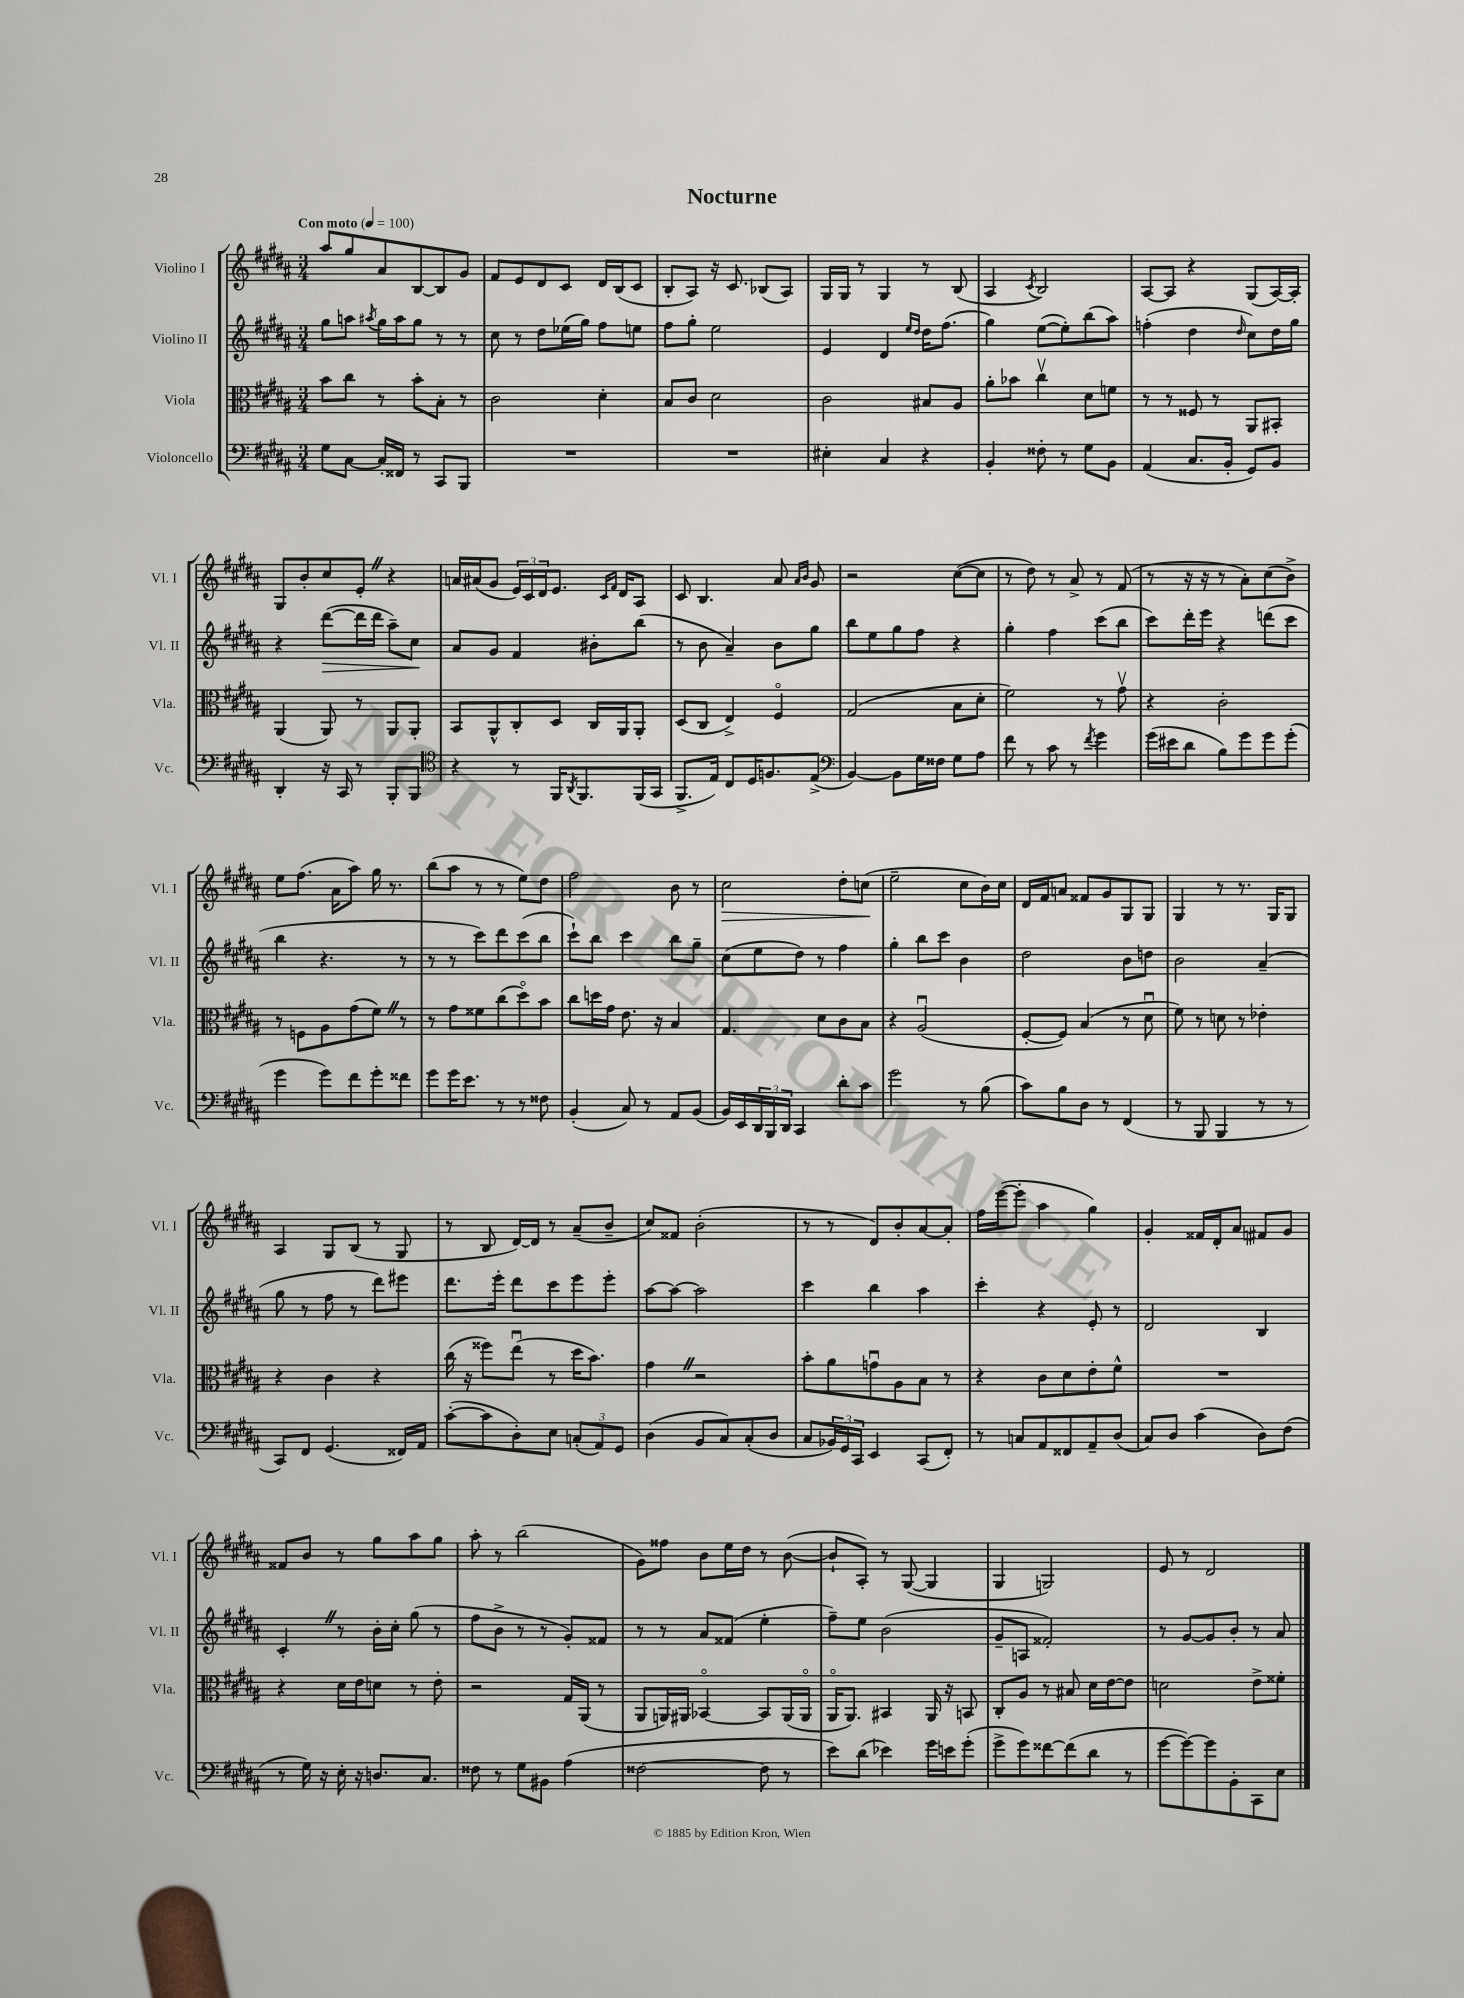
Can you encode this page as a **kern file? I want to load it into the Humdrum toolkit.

**kern	**kern	**kern	**dynam	**kern	**dynam
*part4	*part3	*part2	*part2	*part1	*part1
*staff4	*staff3	*staff2	*staff2	*staff1	*staff1
*I"Violoncello	*I"Viola	*I"Violino II	*	*I"Violino I	*
*I'Vc.	*I'Vla.	*I'Vl. II	*	*I'Vl. I	*
*clefF4	*clefC3	*clefG2	*	*clefG2	*
*k[f#c#g#d#a#]	*k[f#c#g#d#a#]	*k[f#c#g#d#a#]	*	*k[f#c#g#d#a#]	*
*M3/4	*M3/4	*M3/4	*	*M3/4	*
*MM100	*MM100	*MM100	*	*MM100	*
=1	=1	=1	=1	=1	=1
!	!	!	!	!LO:TX:a:B:t=Con moto	!
8G#\L	8b\L	8gg#\L	.	8aa#/L	.
[8C#\J	8cc#\J	8aan\J	.	8gg#/	.
.	.	8qaa#X/	.	.	.
16C#'/LL]	8r	16gg#\LL	.	8a#/	.
16FF##X/JJ	.	16aa#\J	.	.	.
8r	8b'\L	8gg#\J	.	[8B/	.
8CC#/L	8B'\J	8r	.	8B/]	.
8BBB/J	8r	8r	.	8g#/J	.
=2	=2	=2	=2	=2	=2
2.r	2c#\	8cc#\	.	8f#/L	.
.	.	8r	.	8e/	.
.	.	8dd#\L	.	8d#/	.
.	.	(16ee-X\L	.	8c#/J	.
.	.	16gg#\JJ)	.	.	.
.	4d#'\	8ff#\L	.	16d#/LL	.
.	.	.	.	(16B/J	.
.	.	8een\J	.	8c#/J	.
=3	=3	=3	=3	=3	=3
2.r	8B/L	8ff#\L	.	8B'/L	.
.	8c#/J	8gg#'\J	.	8A#/J)	.
.	2d#\	2ee\	.	16r	.
.	.	.	.	8.c#/	.
.	.	.	.	(8B-X/L	.
.	.	.	.	8A#/J)	.
=4	=4	=4	=4	=4	=4
4E#X'\	2c#\	4e/	.	16G#/LL	.
.	.	.	.	16G#/JJ	.
.	.	.	.	8r	.
4C#/	.	4d#/	.	4G#/	.
.	.	16qqee/LL	.	.	.
.	.	16qqdd#/JJ	.	.	.
4r	8B#X/L	16dd#\KL	.	8r	.
.	.	(8.ff#\J	.	.	.
.	8A#/J	.	.	(8B/	.
=5	=5	=5	=5	=5	=5
4BB'/	8a#'\L	4gg#\)	.	4A#/	.
.	8b-X\J	.	.	.	.
.	.	.	.	8qc#/	.
8F##X'\	4cc#v\	([8ee\L	.	2B/)	.
8r	.	8ee'\])	.	.	.
8G#\L	8d#\L	(8bb\	.	.	.
8BB\J	8fn\J	8aa#\J)	.	.	.
=6	=6	=6	=6	=6	=6
(4AA#/	8r	(4ffn'\	.	[8A#/L	.
.	8r	.	.	8A#/J]	.
8.C#/L	8F##X/	4dd#\	.	4r	.
.	8r	.	.	.	.
16BB'/Jk	.	.	.	.	.
.	.	16qqdd#/	.	.	.
8GG#/L)	8AA#/L	8cc#\L)	.	(8G#/L	.
8BB/J	8BB#X'/J	16dd#\L	.	[16A#/L)	.
.	.	16gg#\JJ	.	16A#'/JJ]	.
!!LO:LB:g=z
=7	=7	=7	=7	=7	=7
4DD#'/	(4AA#/	4r	.	8G#/L	.
.	.	.	.	8b'/	.
!	!	!	!LO:HP:b	!	!
16r	8AA#/)	([8ddd#\L	>	8cc#/	.
16CC#/	.	.	.	.	.
8r	8r	16ddd#\L]	.	8e'Z/J	.
.	.	16ddd#\JJ	.	.	.
8BBB'/L	8AA#/L	8aa#~\L)	.	4r	.
8BBB/J	8AA#'/J	8cc#\J	.	.	.
.	.	.	]	.	.
=8	=8	=8	=8	=8	=8
*clefC4	*	*	*	*	*
4r	8BB/L	8a#/L	.	16an/LL	.
.	.	.	.	(16a#X/J	.
.	8AA#^^/	8g#/J	.	8g#/J	.
8r	8C#'/	4f#/	.	24e/LL)	.
.	.	.	.	24c#/	.
.	.	.	.	24d#/J	.
16FF#/KL	8D#/J	.	.	8.e/J	.
8qAA#/	.	.	.	.	.
8.FF#/	.	.	.	.	.
.	16C#/LL	8b#X'\L	.	.	.
.	.	.	.	16qqc#/LL	.
.	.	.	.	16qqf#/JJ	.
.	16AA#/J	.	.	16d#/KL	.
(16FF#/L	8AA#'/J	(8bb\J	.	8A#/J	.
16GG#/JJ	.	.	.	.	.
=9	=9	=9	=9	=9	=9
8.FF#^/L	(8D#/L	8r	.	8c#/	.
.	8C#/J	8b\	.	4.B/	.
16E/Jk)	.	.	.	.	.
8C#/L	4E^/)	4a#~/)	.	.	.
16D#/K	.	.	.	.	.
8.Fn/	.	.	.	.	.
.	4F#/	8b\L	.	8a#/	.
.	.	.	.	16qqa#/LL	.
.	.	.	.	16qqb/JJ	.
(8E^/J	.	8gg#\J	.	8g#/	.
=10	=10	=10	=10	=10	=10
*clefF4	*	*	*	*	*
[4BB/)	(2G#/	8bb\L	.	2r	.
.	.	8ee\	.	.	.
8BB\L]	.	8gg#\	.	.	.
16G#\L	.	8ff#\J	.	.	.
16F##X\JJ	.	.	.	.	.
8G#\L	8B\L	4r	.	([8cc#\L	.
8A#\J	8d#'\J	.	.	8cc#\J]	.
=11	=11	=11	=11	=11	=11
8f#\	2f#\)	4gg#'\	.	8r	.
8r	.	.	.	8dd#\)	.
8c#\	.	4ff#\	.	8r	.
8r	.	.	.	8a#^/	.
8qf#/	.	.	.	.	.
4g#\	8r	(8ccc#\L	.	8r	.
.	8g#v\	8bb\J	.	(8f#/	.
=12	=12	=12	=12	=12	=12
(16g#\LL	4r	8ccc#\L)	.	8r	.
16e#X\J	.	.	.	.	.
8d#\J	.	16ddd#'\L	.	16r	.
.	.	16eee\JJ	.	16r	.
8B\L)	2c#'\	4r	.	8r	.
8g#\	.	.	.	8a#'\L)	.
8g#\	.	(8dddn\L	.	(8cc#\	.
(8g#'\J	.	8ccc#\J	.	8b^\J)	.
!!LO:LB:g=z
=13	=13	=13	=13	=13	=13
4g#\	8r	4bb\	.	8ee\L	.
.	8Fn\L	.	.	(8.ff#\J	.
8g#\L)	8A#\	4.r	.	.	.
.	.	.	.	16a#\KL	.
8f#\	(8g#\	.	.	8aa#\J)	.
8g#'\	8f#Z\J)	.	.	16gg#\	.
.	.	.	.	8.r	.
8f##X\J	8r	8r	.	.	.
=14	=14	=14	=14	=14	=14
8g#\L	8r	8r	.	(8bb\L	.
16g#\K	8g#\L	8r	.	8aa#\J	.
8.e\J	.	.	.	.	.
.	8f##X\	8ccc#\L)	.	8r	.
8r	(8cc#\	8ddd#\	.	8r	.
8r	8dd#\)	(8ccc#\	.	8ee\L)	.
8F##X\	8b\J	8bb\J	.	8dd#\J	.
=15	=15	=15	=15	=15	=15
(4BB'/	8cc#\L	8ccc#`\L)	.	2ff#\	.
.	16ddn\L	8bb\J	.	.	.
.	16g#\JJ	.	.	.	.
8C#/)	8.e\	4ccc#\	.	.	.
8r	.	.	.	.	.
.	16r	.	.	.	.
8AA#/L	4B/	8bb\L	.	8b\	.
(8BB/J	.	8gg#~\J	.	8r	.
=16	=16	=16	=16	=16	=16
!	!	!	!	!	!LO:HP:b
16BB/LL)	4.G#/	(8cc#\L	.	2cc#\	>
16EE/	.	.	.	.	.
24DD#/	.	8ee\	.	.	.
24BBB/	.	.	.	.	.
24DD#/JJ	.	.	.	.	.
4CC#/	.	8dd#\J)	.	.	.
.	8d#\L	8r	.	.	.
8d#'\L	8c#\	4ff#\	.	8dd#'\L	.
8c#\J	8B\J	.	.	(8ccn\J	.
.	.	.	.	.	]
=17	=17	=17	=17	=17	=17
2g#\	4r	4gg#'\	.	2ee~\	.
.	(2A#u/	8bb\L	.	.	.
.	.	8ccc#\J	.	.	.
8r	.	4b\	.	8cc#\L	.
(8B\	.	.	.	16b\L)	.
.	.	.	.	16cc#\JJ	.
=18	=18	=18	=18	=18	=18
8c#\L)	[8F#'/L	2dd#\	.	16d#/LL	.
.	.	.	.	16f#/J	.
8B\	8F#/J])	.	.	8an/J	.
8D#\J	(4B/	.	.	8f##X/L	.
8r	.	.	.	8g#/	.
(4FF#/	8r	8b\L	.	8G#/	.
.	8d#u\	8ddn\J	.	8G#/J	.
=19	=19	=19	=19	=19	=19
8r	8f#\)	2b\	.	4G#/	.
8BBB/	8r	.	.	.	.
4BBB/	8dn\	.	.	8r	.
.	8r	.	.	8.r	.
8r	4e-X'\	(4a#~/	.	.	.
.	.	.	.	16G#/KL	.
8r	.	.	.	8G#/J	.
!!LO:LB:g=z
=20	=20	=20	=20	=20	=20
8CC#/L)	4r	8gg#\	.	4A#/	.
8FF#/J	.	8r	.	.	.
(4.GG#/	4c#\	8ff#\	.	8G#/L	.
.	.	8r	.	(8B/J	.
.	4r	8ddd#\L)	.	8r	.
16FF##X/LL)	.	8eee#X\J	.	8G#/	.
16AA#/JJ	.	.	.	.	.
=21	=21	=21	=21	=21	=21
([8c#'\L	(16cc#\	8.ddd#\L	.	8r	.
.	16r	.	.	.	.
8c#\]	8ff##X\L)	.	.	8B/	.
.	.	16eee'\Jk	.	.	.
8D#'\)	(8eeu\J	8ddd#\L	.	[16d#/LL)	.
.	.	.	.	16d#/JJ]	.
8E\J	8r	8ccc#\	.	8r	.
(12Cn'/L	16dd#\KL	8eee\	.	(8a#~/L	.
.	8.b\J)	.	.	.	.
12AA#/)	.	.	.	.	.
.	.	8eee'\J	.	8b~/J	.
12GG#/J	.	.	.	.	.
=22	=22	=22	=22	=22	=22
(4D#\	4g#Z\	[8aa#\L	.	8cc#/L)	.
.	.	8aa#\J_	.	8f##X/J	.
8BB/L	2r	2aa#\]	.	(2b'\	.
8C#/)	.	.	.	.	.
(8C#'/	.	.	.	.	.
8D#/J	.	.	.	.	.
=23	=23	=23	=23	=23	=23
8C#/L	8b'\L	4ccc#\	.	8r	.
24BB-X/L)	8a#\	.	.	8r	.
24GG#/	.	.	.	.	.
24CC#/JJ	.	.	.	.	.
4EE/	8gnu\	4bb\	.	8d#/L)	.
.	8A#\	.	.	8b'/	.
(8CC#/L	8B\J	4aa#\	.	[8a#/	.
8FF#'/J)	8r	.	.	8a#'/J]	.
=24	=24	=24	=24	=24	=24
8r	4r	4ccc#'\	.	16ff#\LL	.
.	.	.	.	([16eee\J	.
8Cn/L	.	.	.	8eee'\J]	.
8AA#/	8c#\L	4r	.	4aa#\	.
8FF##X/	8d#\	.	.	.	.
8AA#~/	8e'\	8e'/	.	4gg#\)	.
(8D#/J	8f#^^\J	8r	.	.	.
=25	=25	=25	=25	=25	=25
8C#/L)	2.r	2d#/	.	4g#'/	.
8D#/J	.	.	.	.	.
(4c#\	.	.	.	16f##X/LL	.
.	.	.	.	16d#'/J	.
.	.	.	.	8a#/J	.
8D#\L)	.	4B/	.	8f#X/L	.
(8F#\J	.	.	.	8g#/J	.
!!LO:LB:g=z
=26	=26	=26	=26	=26	=26
8r	4r	4c#'Z/	.	8f##X/L	.
16G#\)	.	.	.	8b/J	.
16r	.	.	.	.	.
16E'\	16d#\LL	8r	.	8r	.
16r	16e\J	.	.	.	.
8.Dn/L	8dn\J	16b'\LL	.	8gg#\L	.
.	.	16cc#'\JJ	.	.	.
.	8r	(8gg#\	.	8aa#\	.
8.C#/J	.	.	.	.	.
.	8e'\	8r	.	8gg#\J	.
=27	=27	=27	=27	=27	=27
8F##X\	2r	8ff#\L	.	8aa#'\	.
8r	.	8b^\J	.	8r	.
8G#\L	.	8r	.	(2bb\	.
8BB#X\J	.	8r	.	.	.
(4A#\	16G#/LL	8g#'/L)	.	.	.
.	(16AA#/JJ	.	.	.	.
.	8r	8f##X/J	.	.	.
=28	=28	=28	=28	=28	=28
[2F##X\	8AA#/L	8r	.	8g#\L)	.
.	16AAn/L)	8r	.	8ff##X\J	.
.	16AA#X/JJ	.	.	.	.
.	[4BB-X/	8a#/L	.	8b\L	.
.	.	(8f##X/J	.	16ee\L	.
.	.	.	.	16dd#\JJ	.
8F##\]	8BB-/L]	4ee'\	.	8r	.
8r	(16AA#/L	.	.	([8b\	.
.	16AA#/JJ	.	.	.	.
=29	=29	=29	=29	=29	=29
8e\L)	16AA#/KL	8ff#~\L)	.	8b`/L]	.
.	8.AA#/J)	.	.	.	.
(8d#\J	.	8ee\J	.	8A#'/J)	.
4e-X\)	4BB#X/	(2b\	.	8r	.
.	.	.	.	([8G#/	.
16g#\LL	16AA#/	.	.	4G#/]	.
16en\J	16r	.	.	.	.
(8g#'\J	8BBn/	.	.	.	.
=30	=30	=30	=30	=30	=30
8g#^\L	8C#'/L	8g#~/L	.	4G#/	.
8g#\)	8A#/J	8An/J	.	.	.
[8f##X\	8r	2f##X'/)	.	2Gn/)	.
(8f##\]	8B#X/	.	.	.	.
8d#\J	16d#\LL	.	.	.	.
.	[16e\J	.	.	.	.
8r	8e\J]	.	.	.	.
=31	=31	=31	=31	=31	=31
[8g#\L	2dn\	8r	.	8e/	.
8g#\_)	.	[8g#/L	.	8r	.
8g#\]	.	8g#/]	.	2d#/	.
8BB'\	.	8b'/J	.	.	.
8CC#\	8e^\L	8r	.	.	.
8E\J	8f##X'\J	8a#/	.	.	.
==	==	==	==	==	==
*-	*-	*-	*-	*-	*-
